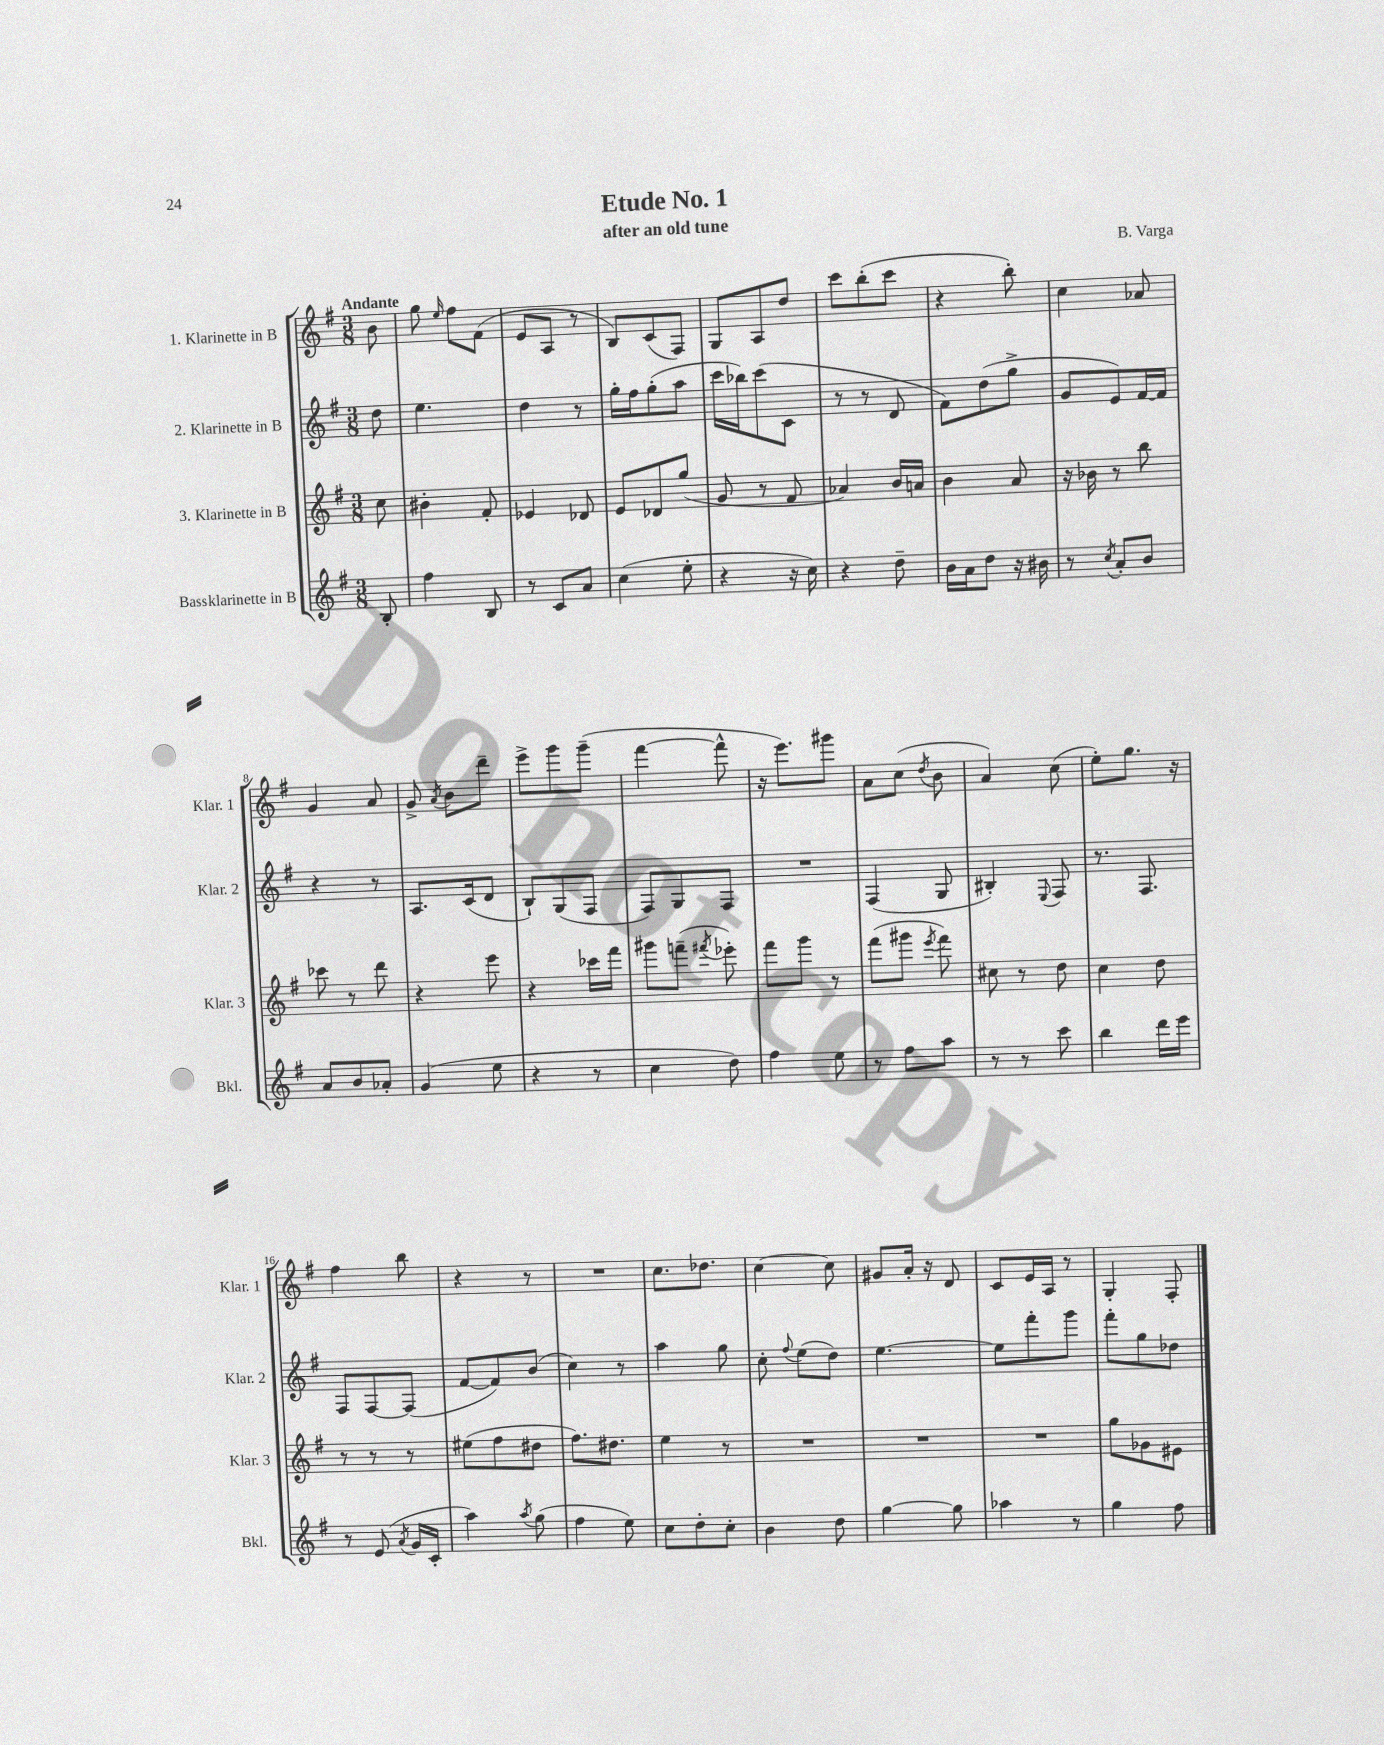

**kern	**kern	**kern	**kern
*part4	*part3	*part2	*part1
*staff4	*staff3	*staff2	*staff1
*I"Bassklarinette in B	*I"3. Klarinette in B	*I"2. Klarinette in B	*I"1. Klarinette in B
*I'Bkl.	*I'Klar. 3	*I'Klar. 2	*I'Klar. 1
*clefG2	*clefG2	*clefG2	*clefG2
*k[f#]	*k[f#]	*k[f#]	*k[f#]
*M3/8	*M3/8	*M3/8	*M3/8
=	=	=	=
!	!	!	!LO:TX:a:B:t=Andante
8B'/	8cc\	8dd\	8b\
=1	=1	=1	=1
4ff#\	4b#X'\	4.ee\	8gg\
.	.	.	16qqee/
.	.	.	8ff#\L
8B/	8f#'/	.	(8f#\J
=2	=2	=2	=2
8r	4e-X/	4dd\	8e/L
8c/L	.	.	8A/J
8a/J	8d-X/	8r	8r
=3	=3	=3	=3
(4cc\	8e/L	16gg'\LL	8B/L)
.	.	16ff#\J	.
.	8d-X/	(8gg'\	(8c/
8ee'\	(8gg/J	8aa\J	8F#/J)
=4	=4	=4	=4
4r	8g/	16ccc\LL	8G/L
.	.	16bb-X\J)	.
.	8r	(8ccc\	8A/
16r	8f#/	8c\J	8dd/J
16cc\)	.	.	.
=5	=5	=5	=5
4r	4a-X/)	8r	8ccc\L
.	.	8r	(8bb'\
8dd~\	16b/LL	8d/	8ccc\J
.	16an/JJ	.	.
=6	=6	=6	=6
16b\LL	4b\	8f#\L)	4r
16a\J	.	.	.
8dd\J	.	(8dd\	.
16r	8a/	8gg^\J	8bb'\)
16b#X\	.	.	.
=7	=7	=7	=7
8r	16r	8g/L	4cc\
.	16b-X\	.	.
8qcc/	.	.	.
8a'/L	8r	8e/)	.
8b/J	8bb\	[16f#/L	8a-X/
.	.	16f#/JJ]	.
!!LO:LB:g=z
=8	=8	=8	=8
8a/L	8ccc-X\	4r	4g/
8b/	8r	.	.
8a-X'/J	8ddd\	8r	8a/
=9	=9	=9	=9
(4g/	4r	8.A/L	8g^/
.	.	.	8qa/
.	.	.	8b\L
.	.	(16c/k	.
8ee\	8eee\	8d/J	8ddd~\J
=10	=10	=10	=10
4r	4r	8B`/L)	8eee^\L
.	.	(8G/	8ggg\
8r	16ccc-X\LL	8F#/J	(8ggg~\J
.	16fff#\JJ	.	.
=11	=11	=11	=11
4cc\	8ggg#X\L	8F#/L)	[4fff#\
.	(8fffn~\J	8G/	.
.	8qfff#X/	.	.
8dd\)	8eee-X'\)	8F#/J	8fff#^^\]
=12	=12	=12	=12
4ff#\	8fff#\L	4.r	16r
.	.	.	8.eee\L)
.	8ggg\J	.	.
8ee\	8r	.	8ggg#X\J
=13	=13	=13	=13
8r	(8fff#\L	(4F#/	8a\L
8ff#\L	8ggg#X\J	.	(8cc\J
.	8qeee/	.	8qdd/
8aa\J	8fff#\)	8G/	8b\
=14	=14	=14	=14
8r	8cc#X\	4B#X'/)	4a/)
8r	8r	.	.
.	.	8qqE/	.
8ccc\	8dd\	8F#/	(8cc\
=15	=15	=15	=15
4bb\	4cc\	8.r	8ee'\L)
.	.	.	8.gg\J
.	.	8.F#/	.
16ddd\LL	8dd\	.	.
16eee\JJ	.	.	16r
!!LO:LB:g=z
=16	=16	=16	=16
8r	8r	8F#/L	4ff#\
(8e/	8r	[8F#/	.
8qa/	.	.	.
16g/LL	8r	(8F#/J]	8bb\
16c'/JJ	.	.	.
=17	=17	=17	=17
4aa\)	(8ee#X\L	[8f#/L	4r
.	8ff#\	8f#/])	.
8qaa/	.	.	.
(8gg\	8dd#X\J	(8b/J	8r
=18	=18	=18	=18
4ff#\	8.ff#\L)	4cc\)	4.r
.	8.dd#X\J	.	.
8ee\)	.	8r	.
=19	=19	=19	=19
8cc\L	4ee\	4aa\	8.cc\L
8dd'\	.	.	.
.	.	.	8.dd-X\J
8cc'\J	8r	8gg\	.
=20	=20	=20	=20
4b\	4.r	8cc'\	[4cc\
.	.	8qqff#/	.
.	.	(8ee\L	.
8dd\	.	8dd\J)	8cc\]
=21	=21	=21	=21
[4gg\	4.r	[4.ee\	8g#X/L
.	.	.	16a'/Jk
.	.	.	16r
8gg\]	.	.	8d/
=22	=22	=22	=22
4aa-X\	4.r	8ee\L]	8c/L
.	.	8fff#'\	16e/L
.	.	.	16A/JJ
8r	.	8ggg\J	8r
=23	=23	=23	=23
4gg\	8gg\L	8fff#'\L	4G'/
.	8g-X\	8gg\	.
8ff#\	8e#X\J	8dd-X\J	8F#'/
==	==	==	==
*-	*-	*-	*-
